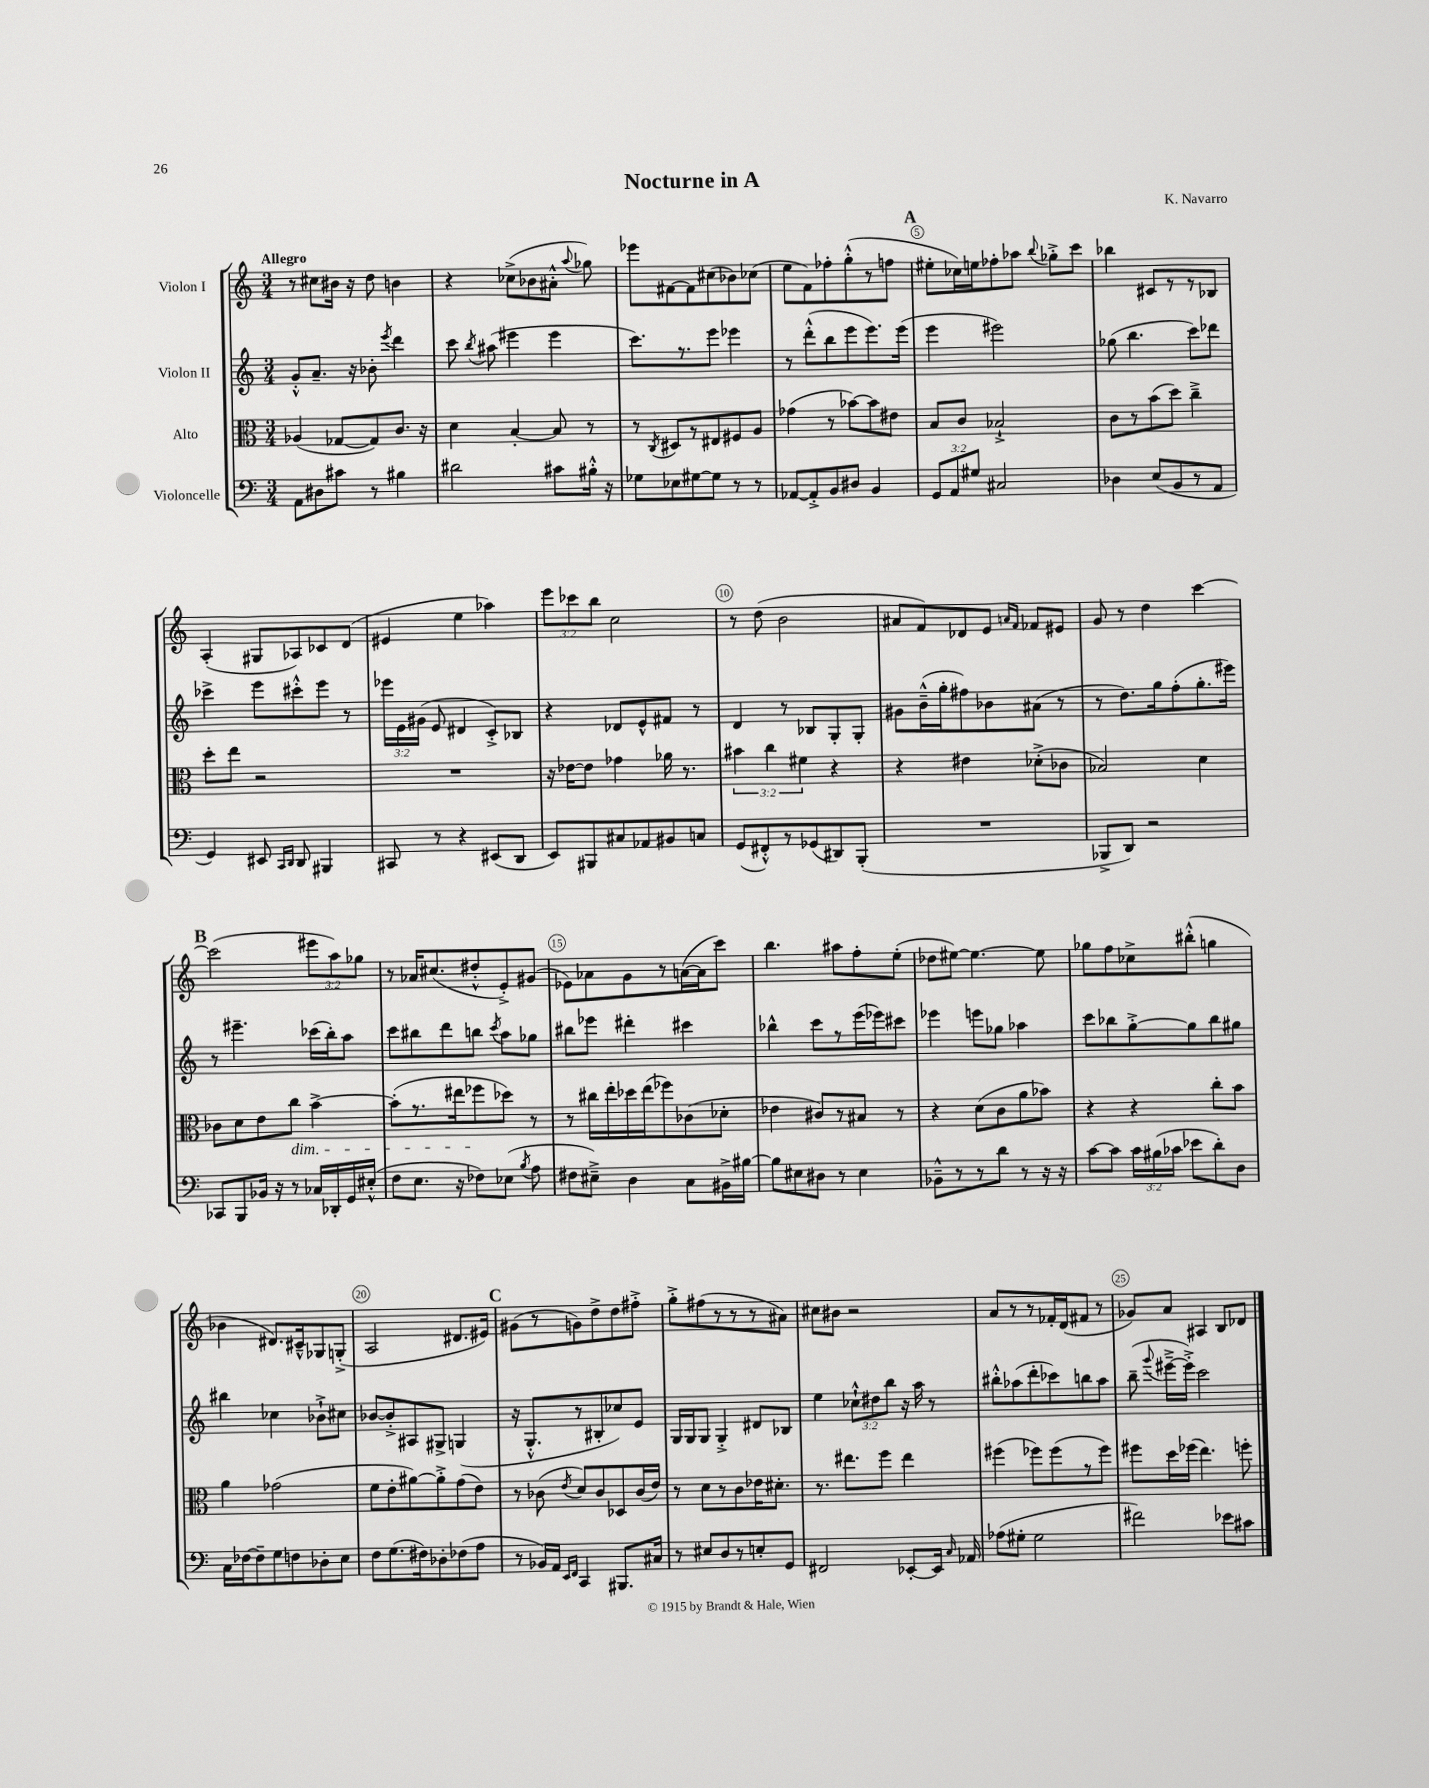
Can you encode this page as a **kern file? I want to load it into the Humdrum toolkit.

**kern	**kern	**kern	**kern
*part4	*part3	*part2	*part1
*staff4	*staff3	*staff2	*staff1
*I"Violoncelle	*I"Alto	*I"Violon II	*I"Violon I
*clefF4	*clefC3	*clefG2	*clefG2
*k[]	*k[]	*k[]	*k[]
*M3/4	*M3/4	*M3/4	*M3/4
=1	=1	=1	=1
!	!	!	!LO:TX:a:B:t=Allegro
8AA\L	(4A-X/	8g'^^/L	8r
8D#X\	.	8.a~/J	8cc#X\L
8c#X\J	[8G-X/L	.	16b#X\Jk
.	.	16r	16r
8r	8G-/])	8b-X'\	8dd\
.	.	8qeee/	.
4B#X\	8.c/J	4ddd\	4bn\
.	16r	.	.
=2	=2	=2	=2
2d#X\	4d\	8ccc\	4r
.	.	8qbb/	.
.	.	(8aa#X\	.
.	[4B'/	4eee#X\	(8cc-X^\L
.	.	.	8b-X\
8c#X\L	8B/]	4eee#\	8a#X'^^\J
.	.	.	8qqaa/
16B#X'^^\Jk	8r	.	8gg-X\)
16r	.	.	.
=3	=3	=3	=3
8G-X\L	8r	8.ccc\L)	8eee-X\L
.	8qC/	.	.
8E-X\	8D#X/L	.	[8f#X\
.	.	8.r	.
[8G#X\	8r	.	8f#\]
8G#\J]	8E#X/	8eee\J	(8cc#X\
8r	8F#X/	4eee-X\	8b-X\)
8r	8A/J	.	(8cc-X\J
=4	=4	=4	=4
[8AA-X/L	(4g-X\	8r	8ee\L
8AA-'^/]	.	(8ddd'^^\L	8f\)
8BB/	8r	8bb\	8ff-X'\
8D#X/J	[8b-X\L)	8eee\	(8gg'^^\
4BB/	8b-\]	8.eee\)	8r
.	8e#X\J	.	8ffn\J
.	.	(16eee\Jk	.
!!LO:REH:place=s1:t=A
=5	=5	=5	=5
12GG/L	8B/L	4eee\	8ee#X'\L
12AA/	.	.	.
.	8c/J	.	16cc-X\L)
12G#X/J	.	.	.
.	.	.	16een\J
2C#X/	2B-X`^/	2eee#X\)	8ff-X'\
.	.	.	8aa-X\J
.	.	.	8qqbb/
.	.	.	8gg-X'^\L
.	.	.	8ccc\J
=6	=6	=6	=6
4D-X\	8c\L	(8gg-X\	4bb-X\
.	8r	4.bb\	.
(8E/L	(8b\	.	8c#X/L
8BB/	8dd\J)	.	8r
8r	4cc~^\	8ccc\L)	8r
8AA/J	.	8ddd-X\J	8B-X/J
!!LO:LB:g=z
=7	=7	=7	=7
4GG/)	8dd'\L	4ccc-X^\	(4A'/
.	8ee\J	.	.
8EE#X/	2r	8eee\L	8G#X/L
16qqCC/LL	.	.	.
16qqDD/JJ	.	.	.
8DD/	.	8ccc#X'^^\	8A-X/)
4BBB#X/	.	8eee\J	8c-X/
.	.	8r	(8d/J
=8	=8	=8	=8
8CC#X/	2.r	24eee-X\LL	4e#X/
.	.	24e\	.
.	.	(24g#X\JJ	.
8r	.	8e/	.
4r	.	4d#X/	4ee\
(8EE#X/L	.	8c'^/L)	4aa-X\)
8DD/J	.	8B-X/J	.
=9	=9	=9	=9
8EE/L)	16r	4r	12eee\L
.	[16e-X\KL	.	.
.	.	.	12ccc-X\
8BBB#X/	8e-\J]	.	.
.	.	.	12bb\J
8C#X/	4g-X\	8d-X/L	2cc\
8AA-X/	.	8e^^/	.
8BB#X/	16a-X\	8f#X/J	.
.	8.r	.	.
8Cn/J	.	8r	.
=10	=10	=10	=10
(8GG/L	6b#X\	4d/	8r
8FF#X'^^/)	.	.	(8dd\
.	6cc\	.	.
8r	.	8r	2b\
.	6f#X\	.	.
(8GG-X/	.	8B-X/L	.
8DD#X/)	4r	8G'/	.
(8BBB'/J	.	8G'/J	.
=11	=11	=11	=11
2.r	4r	8g#X\L	8a#X/L
.	.	(16b~^^\L	8f/)
.	.	16gg'\J	.
.	4e#X\	8ff#X\)	8d-X/
.	.	8b-X\	8e/J
.	.	.	16qqan/LL
.	.	.	16qqf/JJ
.	(8d-X'^\L	(8a#X\J	8f-X/L
.	8c-X\J	8r	8e#X/J
=12	=12	=12	=12
8BBB-X^/L	2B-X/)	8r	8g/
8DD/J)	.	8.dd\L)	8r
2r	.	.	4dd\
.	.	16gg\k	.
.	.	(8ff'\	.
.	4d\	8.gg'\	[4ccc\
.	.	16eee#X\Jk)	.
!!LO:LB:g=z
!!LO:REH:place=s1:t=B
=13	=13	=13	=13
8CC-X/L	8c-X\L	8r	(2ccc\]
8BBB/	8d\	4.eee#X~\	.
16BB-X/Jk	8e\	.	.
16r	.	.	.
!	!LO:TX:b:i:t=dim.	!	!
8r	8cc\J	.	.
16C-X/LL	[4b^\	(16ccc-X\LL	12eee#X\L
16DD-X'/	.	16bb'\J)	.
.	.	.	12aa\)
16GG/	.	8aa\J	.
.	.	.	12gg-X\J
(16E#X'^^/JJ	.	.	.
=14	=14	=14	=14
8F\L	(8b'\L]	8ccc\L	8r
8.E\J	8.r	8bb#X\	16a-X/KL
.	.	.	(8.cc#X/
.	.	8ddd\	.
16r	16ee#X\k	.	.
8F-X\L)	8ff-X\	8bbn\J	8dd#X'^^/
.	.	8qccc/	.
(8E-X\J	8dd-X\J)	8aa\L	8e'^/)
8qB/	.	.	.
8A\	8r	8gg-X\J	(8g#X/J
=15	=15	=15	=15
8F#X\L	8r	8bb#X\L	8e-X\L)
8E#X~^\J)	16cc#X\LL	8eee-X\J	8a-X\
.	16ee'\	.	.
4D\	16dd-X\	4ddd#X'\	8g\
.	(16ee\J	.	.
.	8ff-X\)	.	8r
8C\L	(8c-X\	4ccc#X\	([16an\L
.	.	.	16a\J]
16BB#X^\L	8d-X'\J	.	8ccc\J)
[16B#X\JJ	.	.	.
=16	=16	=16	=16
8B#\L]	4e-X\	4bb-X^^\	4.bb\
8E#X\	.	.	.
8D#X\J	8c#X/L)	8ccc\L	.
8r	8r	8r	8aa#X\L
4E#\	8B#X/J	(16eee\L	8ff'\
.	.	16eee-X\J)	.
.	8r	8ccc#X\J	(8ee'\J
=17	=17	=17	=17
8BB-X~^^\L	4r	4eee-X\	8dd-X\L
8r	.	.	[8ee#X\J)
8r	(8d\L	8eeen\L	4.ee#\_
8d\J	8c\	8gg-X\J	.
8r	8a\	4aa-X\	.
16r	8b-X\J)	.	8ee#\]
16r	.	.	.
=18	=18	=18	=18
[8c\L	4r	8ccc\L	8gg-X\L
8c\J]	.	8bb-X\	8ff\
24c\LL	4r	[8gg'^\	8cc-X^\
(24B#X\	.	.	.
24c-X\JJ	.	.	.
8e-X\L	.	8gg\]	(8bb#X'^^\J
8d'\)	8cc'\L	8bb-\	4ggn\
8D\J	8b\J	8gg#X\J	.
!!LO:LB:g=z
=19	=19	=19	=19
16C\LL	4a\	4bb#X\	4b-X\
[16F-X\J	.	.	.
8F-~\]	.	.	.
8G\	(2g-X\	4cc-X\	8.d#X/L)
8Fn\	.	.	.
.	.	.	16c#X~^^/k
8D-X'\	.	8b-X`^\L	8G-X/
8E\J	.	8cc#X\J	(8Gn'^/J
=20	=20	=20	=20
8F\L	8f\L	[8b-X/L	2A/
(8.G\	8e'\	8b-'^/]	.
.	[8a#X\)	8A#X/	.
16F#X\k)	.	.	.
8D-X'\	8a#'^\]	8G#X^/J	.
(8F-X\	(8g\	(4Gn/	8.d#X/L
8A\J	8e\J)	.	.
.	.	.	16e#X/Jk)
!!LO:REH:place=s1:t=C
=21	=21	=21	=21
8r	8r	16r	(8g#X\L
.	.	8.G'^^/L	.
16BB-X/LL)	(8c-X\	.	8r
16AA/JJ	.	.	.
16qqEE/LL	.	.	.
16qqFF/JJ	8qe/	.	.
4CC/	8d/L)	8r	8gn\)
.	8c-/	8B#X'/	8dd^\
8.BBB#X/L	8D-X/	8cc-X/)	8dd\
.	(16c-/L	8e/J	8ff#X'^\J
16C#X/Jk	16e/JJ)	.	.
=22	=22	=22	=22
8r	8r	16G/LL	8gg'^\L
.	.	16G/J	.
8E#X/L	8d\L	8G/J	(8ff#X\
8D/	8r	4G'^/	8r
8r	8c\	.	8r
8En'/	16e-X\K	8d#X/L	8r
.	8.d#X'\J	.	.
8GG/J	.	8B-X/J	8a#X\J)
=23	=23	=23	=23
2FF#X/	8.r	4ee\	8cc#X\L
.	.	.	8b#X\J
.	8.ee#X\L	.	.
.	.	12cc-X`^^\L	2r
.	.	12dd#X\	.
.	8ff\J	.	.
.	.	12bb\J	.
[8EE-X'/L	4ee#\	16r	.
.	.	16aa\	.
16EE-/Jk]	.	8r	.
16qqC/	.	.	.
16AA-X/	.	.	.
=24	=24	=24	=24
(8A-X\L	(4ff#X\	8bb#X'^^\L	8a/L
8G#X'\J	.	(8aa-X\	8r
2G#\	8ff-X\L)	8ddd'\	8r
.	(8ff-\	8ccc-X\)	16f-X'/L
.	.	.	(16d/J
.	8r	8bbn\	8f#X/J
.	8ff-\J)	8aa-\J	8r
=25	=25	=25	=25
2f#X\)	8ff#X\L	(8bb~\	8g-X/L)
.	.	8qqggg/	.
.	16dd\L	[16eee#X~^\LL	8a/J
.	(16ff-X\JJ	16eee#'^\JJ])	.
.	4.ee\)	2ccc\	4A#X/
8e-X\L	.	.	8B/L
8c#X\J	8ffn'\	.	8d-X/J
==	==	==	==
*-	*-	*-	*-
